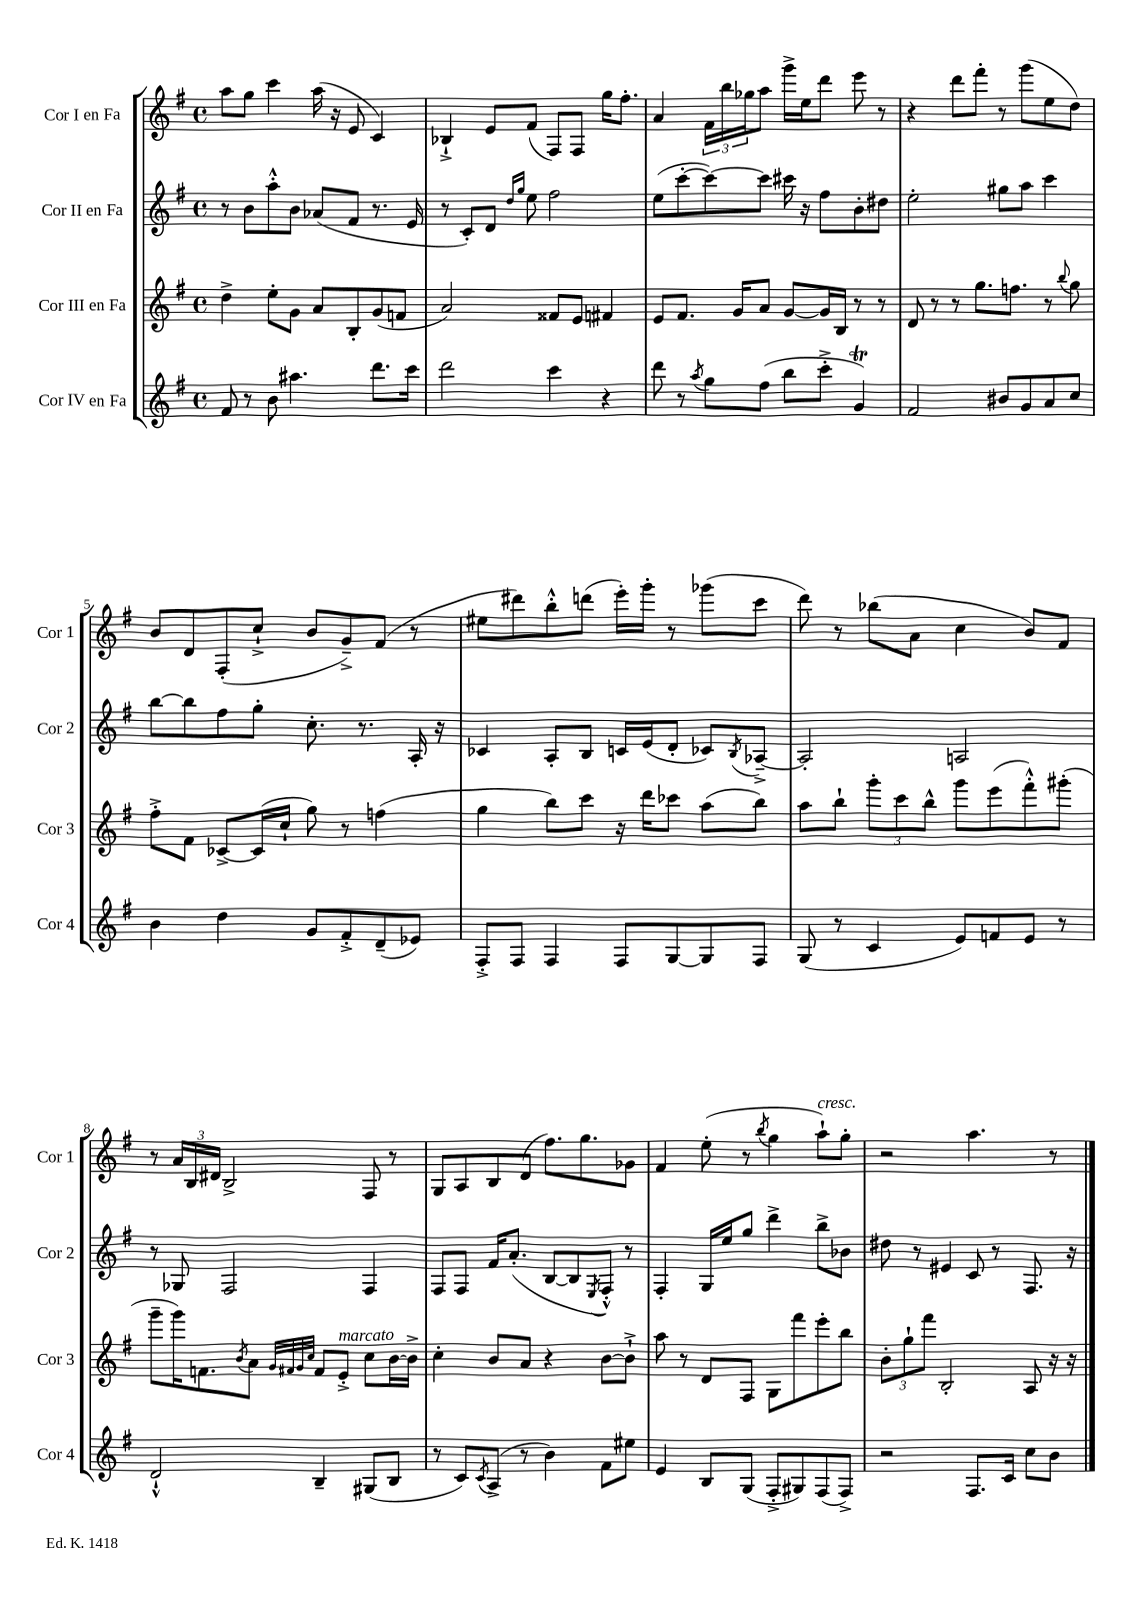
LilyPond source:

<<
\new StaffGroup <<
\new Staff = "s0" \with { instrumentName = "Cor I en Fa" shortInstrumentName = "Cor 1" } {
    \clef treble \key g \major \defaultTimeSignature \time 4/4
    a''8 g''8 c'''4 a''16( r16 e'8 c'4) |
    bes4-!-> e'8 fis'8( fis8) fis8 g''16 fis''8.-. |
    a'4 \tuplet 3/2 { fis'16 b''16 ges''16 } a''8 g'''16-> e''16 d'''8 e'''8 r8 |
    r4 d'''8 fis'''8-. r8 g'''8( e''8 d''8) |
    b'8 d'8 fis8-.( c''8-!-> b'8 g'8--->) fis'8( r8 |
    eis''8 dis'''8) b''8-.-^ d'''8( e'''16-.) g'''16-. r8 ges'''8( c'''8 |
    d'''8) r8 bes''8( a'8 c''4 b'8) fis'8 |
    r8 \tuplet 3/2 { a'16 b16 dis'16 } b2-> fis8 r8 |
    g8 a8 b8 d'8( fis''8.) g''8. ges'8 |
    fis'4 e''8-.( r8 \acciaccatura { b''8 } g''4 a''8-!^\markup { \italic "cresc." }) g''8-. |
    r2 a''4. r8 \bar "|." |
}
\new Staff = "s1" \with { instrumentName = "Cor II en Fa" shortInstrumentName = "Cor 2" } {
    \clef treble \key g \major \defaultTimeSignature \time 4/4
    r8 b'8 a''8-.-^ b'8 aes'8( fis'8 r8. e'16 |
    r8 c'8-.) d'8 \grace { d''16 g''16 } e''8 fis''2 |
    e''8( c'''8~-. c'''8~) c'''8 cis'''16 r16 fis''8 b'8-. dis''8 |
    e''2-. gis''8 a''8 c'''4 |
    b''8~ b''8 fis''8 g''8-. c''8.-. r8. a16-. r16 |
    ces'4 a8-. b8 c'16 e'16( d'8-. ces'8) \acciaccatura { b8 } aes8~---> |
    aes2-. a2 |
    r8 ges8 fis2 fis4 |
    fis8 fis8 fis'16 a'8.-.( b8~ b8 \acciaccatura { e8 } fis8-.-^) r8 |
    fis4-. g16 e''16 g''8 d'''4-> b''8-> bes'8 |
    dis''8 r8 eis'4 c'8 r8 fis8. r16 \bar "|." |
}
\new Staff = "s2" \with { instrumentName = "Cor III en Fa" shortInstrumentName = "Cor 3" } {
    \clef treble \key g \major \defaultTimeSignature \time 4/4
    d''4-> e''8-. g'8 a'8 b8-. g'8( f'8 |
    a'2) fisis'8 e'8 fis'4 |
    e'8 fis'8. g'16 a'8 g'8~ g'16 b16 r8 r8 |
    d'8 r8 r8 g''8. f''8. r8 \appoggiatura { b''8 } g''8 |
    fis''8-.-> fis'8 ces'8~-> ces'16( c''16-! g''8) r8 f''4( |
    g''4 b''8) c'''8 r16 d'''16 ces'''8 a''8( b''8) |
    a''8 b''8-! \tuplet 3/2 { g'''8-. c'''8 b''8-^ } g'''8 e'''8( fis'''8-.-^) gis'''8-.( |
    g'''8-- g'''16) f'8. \acciaccatura { b'8 } a'8 \grace { g'32 fis'32 g'32 c''32 } fis'8 e'8-.->^\markup { \italic "marcato" } c''8 b'16~ b'16-> |
    c''4-. b'8 a'8 r4 b'8~ b'8-!-> |
    a''8 r8 d'8 fis8 g8 fis'''8 e'''8-. b''8 |
    \tuplet 3/2 { b'8-. g''8-! fis'''8 } b2-. a8 r16 r16 \bar "|." |
}
\new Staff = "s3" \with { instrumentName = "Cor IV en Fa" shortInstrumentName = "Cor 4" } {
    \clef treble \key g \major \defaultTimeSignature \time 4/4
    fis'8 r8 b'8 ais''4. d'''8. c'''16 |
    d'''2 c'''4 r4 |
    d'''8 r8 \acciaccatura { a''8 } g''8 fis''8( b''8 c'''8-.-> g'4\trill) |
    fis'2 bis'8 g'8 a'8 c''8 |
    b'4 d''4 g'8 fis'8-.-> d'8--( ees'8) |
    fis8-.-> fis8 fis4 fis8 g8~ g8 fis8 |
    g8( r8 c'4 e'8) f'8 e'8 r8 |
    d'2-!-^ b4-- gis8( b8 |
    r8 c'8) \acciaccatura { c'8 } a8->( r8 b'4) fis'8 eis''8 |
    e'4 b8 g8( fis8-.-> gis8) fis8( fis8->) |
    r2 fis8. c'16 c''8 b'8 \bar "|." |
}
>>
>>
